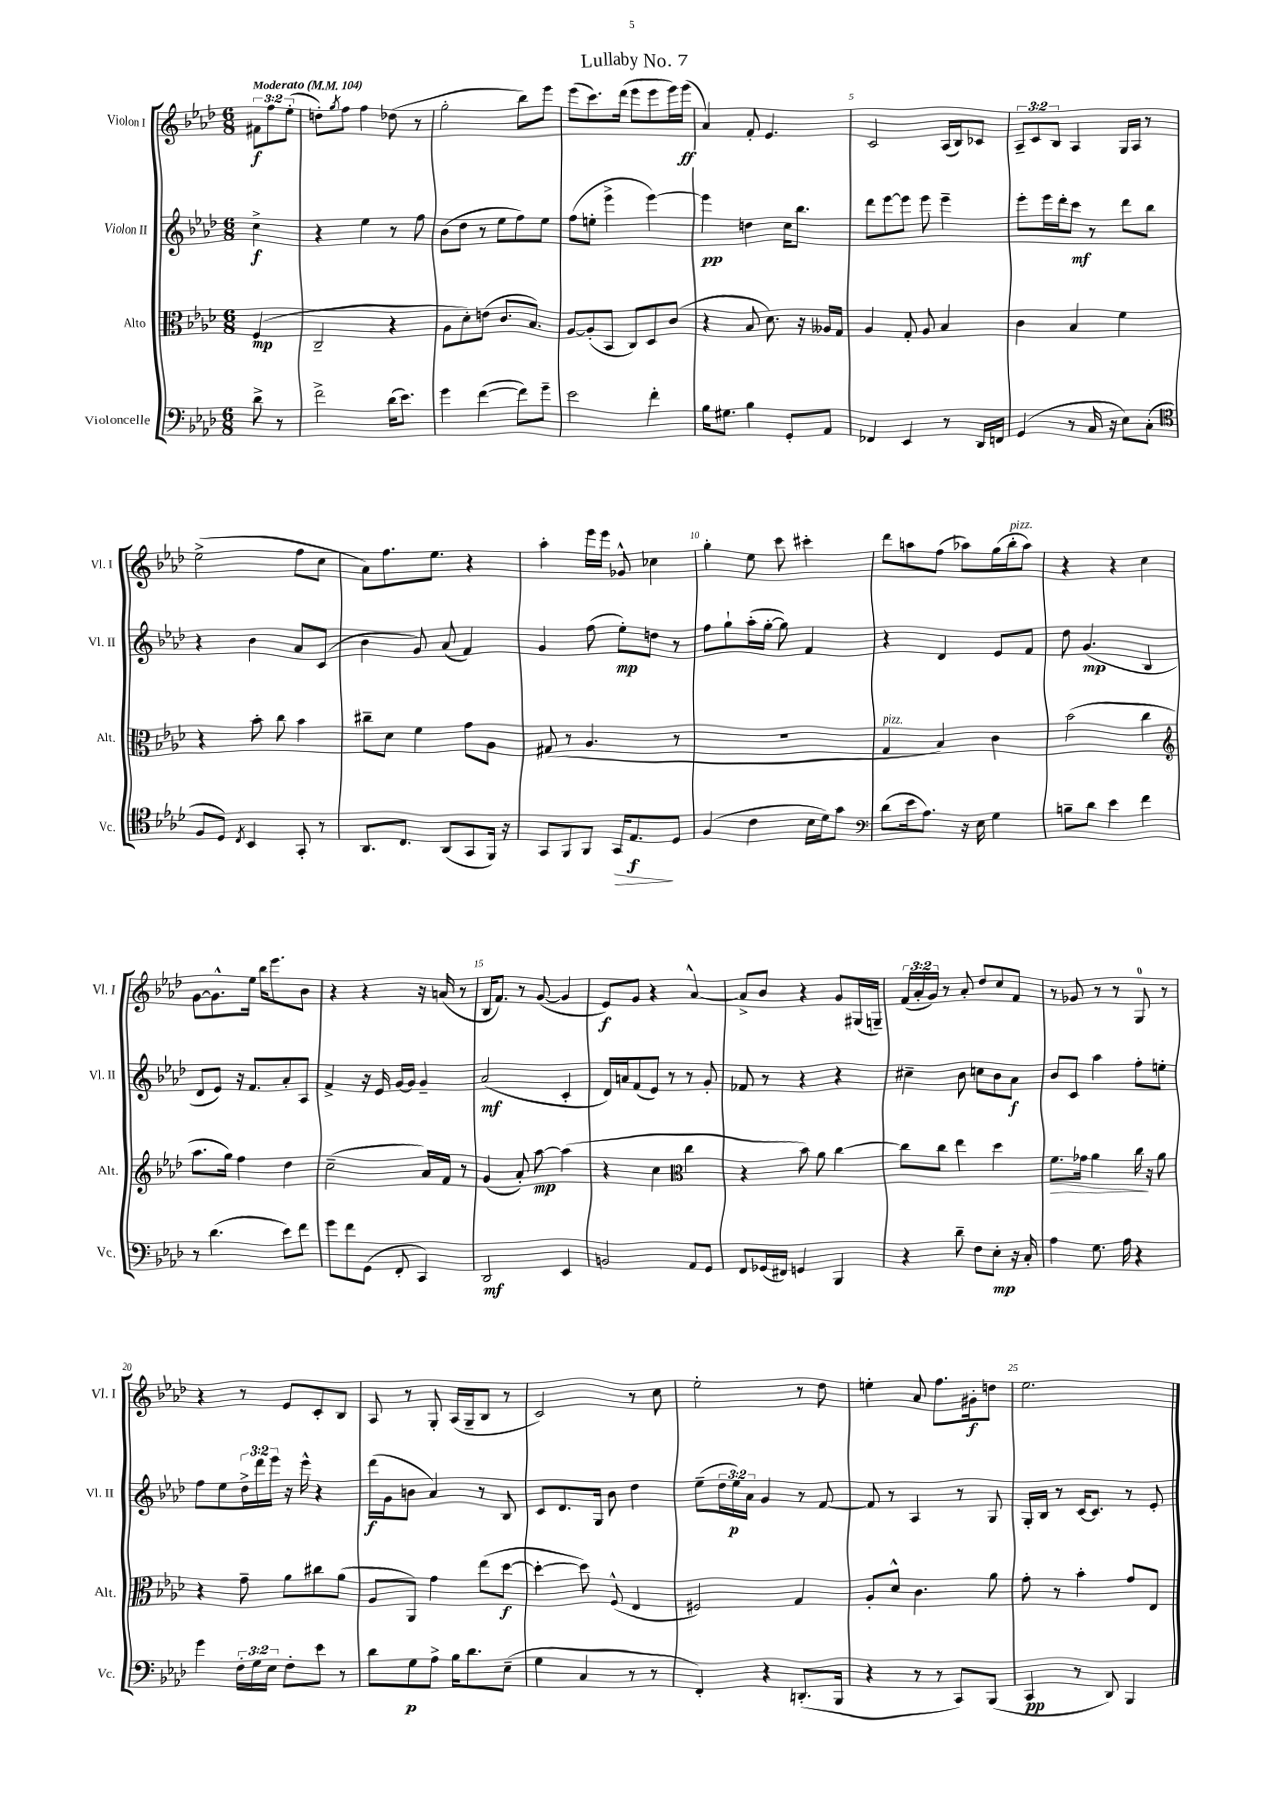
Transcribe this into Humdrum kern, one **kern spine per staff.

**kern	**kern	**kern	**kern
*staff4	*staff3	*staff2	*staff1
*clefF4	*clefC3	*clefG2	*clefG2
*k[b-e-a-d-]	*k[b-e-a-d-]	*k[b-e-a-d-]	*k[b-e-a-d-]
*M6/8	*M6/8	*M6/8	*M6/8
*MM104	*MM104	*MM104	*MM104
8d-^\	(4F/	4cc^\	12f#\L
.	.	.	12ff\
8r	.	.	.
.	.	.	(12ee-'\J
=	=	=	=
2f^\	2C~/	4r	8dd'\L)
.	.	.	8qgg/
.	.	.	8ff\J
.	.	4ee-\	4ff\
(16d-\LK	4r	8r	(8dd-\
8.e-\J)	.	.	.
.	.	8ff\	8r
=	=	=	=
4g\	8A-\L	(8b-\L	2gg'\
.	8d-'\)	8dd-\J	.
([4f\	(8e\J	8r	.
.	8.c/L	8ee-\L	.
8f\]L)	.	8ff\)	8bb-\L)
.	8.B-/J)	.	.
8g~\J	.	8ee-\J	8eee-\J
=	=	=	=
2e-\	[8A-/L	(8ff\L	(8eee-\L
.	(8A-'/]	8ee'\J	8.ccc\)
.	8BB-/J	4eee-^\	.
.	.	.	(16ddd-\Jk
.	8C/L)	.	8eee-\L
4f'\	8D-/	[4eee-\)	8eee-\
.	(8c/J	.	16eee-\L)
.	.	.	(16eee-\JJ
=	=	=	=
16B-\LK	4r	4eee-\]	4a-/)
8.G#\J	.	.	.
4B-\	8B-/	4dd\	8f'/
.	8.d-\)	.	4.e-/
8GG'/L	.	16cc\LK	.
.	16r	8.bb-\J	.
8AA-/J	16A--/LL	.	.
.	16G/JJ	.	.
=	=	=	=
4FF-/	4A-/	8ddd-\L	2c/
.	.	[8eee-\	.
4EE-/	8G'/	8eee-\]J	.
.	8A-/	8eee-\	.
8r	4B-/	4eee-~\	(16A-/LL
.	.	.	16B-/J)
16DD-/LL	.	.	8c-/J
16FF/JJ	.	.	.
=	=	=	=
(4GG/	4c\	8eee-'\L	12A-~/L
.	.	.	12c/
.	.	16eee-\L	.
.	.	.	12B-/J
.	.	16ddd-'\J	.
8r	4B-/	8ccc\J	4A-/
16C/	.	8r	.
16r	.	.	.
8E-\L)	4f\	8ddd-\L	16G/LL
.	.	.	16A-/JJ
(8C'\J	.	8bb-\J	8r
=	=	=	=
*clefC4	*	*	*
8F/L	4r	4r	(2ee-^\
8D-/J)	.	.	.
8qC/	.	.	.
4BB-/	8b-'\	4b-\	.
.	8cc\	.	.
8GG'/	4b-\	8a-/L	8ff\L
8r	.	(8c/J	8cc\J
=	=	=	=
8.AA-/L	8cc#~\L	4b-\	8a-\L)
.	8d-\J	.	8.ff\
8.C/J	.	.	.
.	4f\	8g/)	.
.	.	.	8.ee-\J
(8AA-/L	.	(8a-/	.
8GG/	8g\L	4f/)	4r
16FF/Jk)	8A-\J	.	.
16r	.	.	.
=	=	=	=
8GG/L	(8G#/	4g/	4aa-'\
8FF/	8r	.	.
8FF/J	4.A-/	(8ff\	16eee-\LL
.	.	.	16eee-\JJ
16GG/LK	.	8ee-'\L)	8g-^^/
8.E-/	.	.	.
.	.	8dd\J	4cc-\
8D-/J	8r	8r	.
=	=	=	=
(4F/	2.r	8ff\L	4gg'\
.	.	8gg`\	.
4c\	.	(16aa-'\L	8ee-\
.	.	[16gg'\JJ	.
.	.	8gg\])	8ccc\
16B-\LL	.	4f/	4ccc#'\
16d-\J)	.	.	.
8g\J	.	.	.
=	=	=	=
*clefF4	*	*	*
(8d-\L	4G/	4r	8ddd-\L
16e-\k	.	.	8aa\
8.A-\J)	.	.	.
.	4B-/)	4d-/	(8ff\J
16r	.	.	8aa-\L)
16E-\	.	.	.
4G\	4c\	8e-/L	(16gg\L
.	.	.	16bb-'\J
.	.	8f/J	8aa-\J)
=	=	=	=
8B~\L	(2b-\	8dd-\	4r
8d-\J	.	(4.g/	.
4e-\	.	.	4r
4f\	4cc\	4B-/	4cc\
=	=	=	=
*	*clefG2	*	*
8r	8.aa-\L	8d-/L	[8g\L
(4.d-\	.	8e-/J)	8.g^^\]
.	16gg\Jk)	.	.
.	4ff\	16r	.
.	.	8.f/L	16ee-\Jk
.	.	.	16bb-\LK
.	.	.	8.eee-\
8e-\L)	4dd-\	8a-'/	.
8f\J	.	8A-/J	8b-\J
=	=	=	=
8g\L	(2cc~\	4f^/	4r
8f\	.	.	.
(8GG\J	.	16r	4r
.	.	16e-/	.
8FF'/	.	[16g/LL	.
.	.	16g/]JJ	.
4CC/)	16a-/LL)	4g~/	16r
.	16f/JJ	.	(16a/
.	8r	.	8r
=	=	=	=
2DD-/	(4g/	(2a-/	16B-/LK
.	.	.	8.f/J)
.	8a-'/)	.	8r
.	[8aa-\	.	([8g/
4EE-/	(4aa-\]	4c'/	4g/]
=	=	=	=
2BB/	4r	16d-/LL)	8e-/L)
.	.	16a/J	.
.	.	(8f/	8g/J
.	4cc\	8e-/J)	4r
.	.	8r	.
*	*clefC3	*	*
8AA-/L	4cc\	8r	[4a-^^/
8GG/J	.	8g'/	.
=	=	=	=
8FF/L	4r	8f-/	8a-^/]L
(16GG-/L	.	8r	8b-/J
16FF#/JJ)	.	.	.
4GG/	8b-\)	4r	4r
.	8a-\	.	.
4BBB-/	[4cc\	4r	8g/L
.	.	.	(16G#/L
.	.	.	16G~/JJ)
=	=	=	=
4r	8cc\]L	4cc#~\	(24f/LL
.	.	.	24a-'/
.	.	.	24g/JJ)
.	8cc\J	.	8r
8d-~\	4ee-\	8b-\	8a-'/
8F\L	.	8cc\L	8dd-/L
8E-'\J	4dd-\	8b-\	8cc/
16r	.	8a-\J	8f/J
16C'/	.	.	.
=	=	=	=
4A-\	8.f\L	8b-/L	8r
.	.	8c/J	8g-/
.	16g-\Jk	.	.
8.G\	4a-\	4aa-\	8r
.	.	.	8r
16A-\	.	.	.
4r	16cc\	8ff'\L	8G/
.	16r	.	.
.	8a-\	8ee'\J	8r
=	=	=	=
4g\	4r	8ff\L	4r
.	.	8ee-\	.
24F'\LL	8g~\	24dd-^\L	8r
24G\	.	24ddd-\	.
24E-\JJ	.	24eee-\JJ	.
8F'\L	8a-\L	16r	8e-/L
.	.	16eee-^^\	.
8e-\J	8cc#\	4r	8c'/
8r	(8a-\J	.	8B-/J
=	=	=	=
8d-\L	8A-/L	(16ddd-\LL	8A-/
.	.	16g\J	.
8G\	8AA-/J)	8b\J	8r
8A-^\J	4g\	4a-/)	8G'/
16B-\LK	.	.	(16A-/LL
8.d-\	.	.	16G~/J
.	(8ee-\L	8r	8B-/J
(8E-~\J	[8dd-\J	8B-/	8r
=	=	=	=
4G\	4dd-'\_	8c/L	2c/)
.	.	8.d-/	.
4C/	8dd-\])	.	.
.	.	16G/Jk	.
.	(8F^^/	8b-\	.
8r	4E-/	4dd-\	8r
8r	.	.	8cc\
=	=	=	=
4FF'/)	2F#/)	(8ee-~\L	2ee-'\
.	.	24dd-\L	.
.	.	24ee-\)	.
.	.	24a-\JJ	.
4r	.	4g/	.
(8.DD'/L	4G/	8r	8r
.	.	[8f/	8dd-\
16BBB-/Jk	.	.	.
=	=	=	=
4r	8A-'/L	8f/]	4ee'\
.	8d-^^/J	8r	.
8r	4.c\	4A-/	8a-/
8r	.	.	8.ff\L
8CC/L)	.	8r	.
.	.	.	16g#'\k
(8BBB-/J	8a-\	8G/	8dd\J
=	=	=	=
4CC/	8g'\	16G'/LL	2.ee-\
.	.	16B-/JJ	.
.	8r	8r	.
8r	4b-'\	[16c/LK	.
.	.	8.c/]J	.
8DD-/)	.	.	.
4BBB-/	8g/L	8r	.
.	8E-/J	8e-'/	.
==	==	==	==
*-	*-	*-	*-
